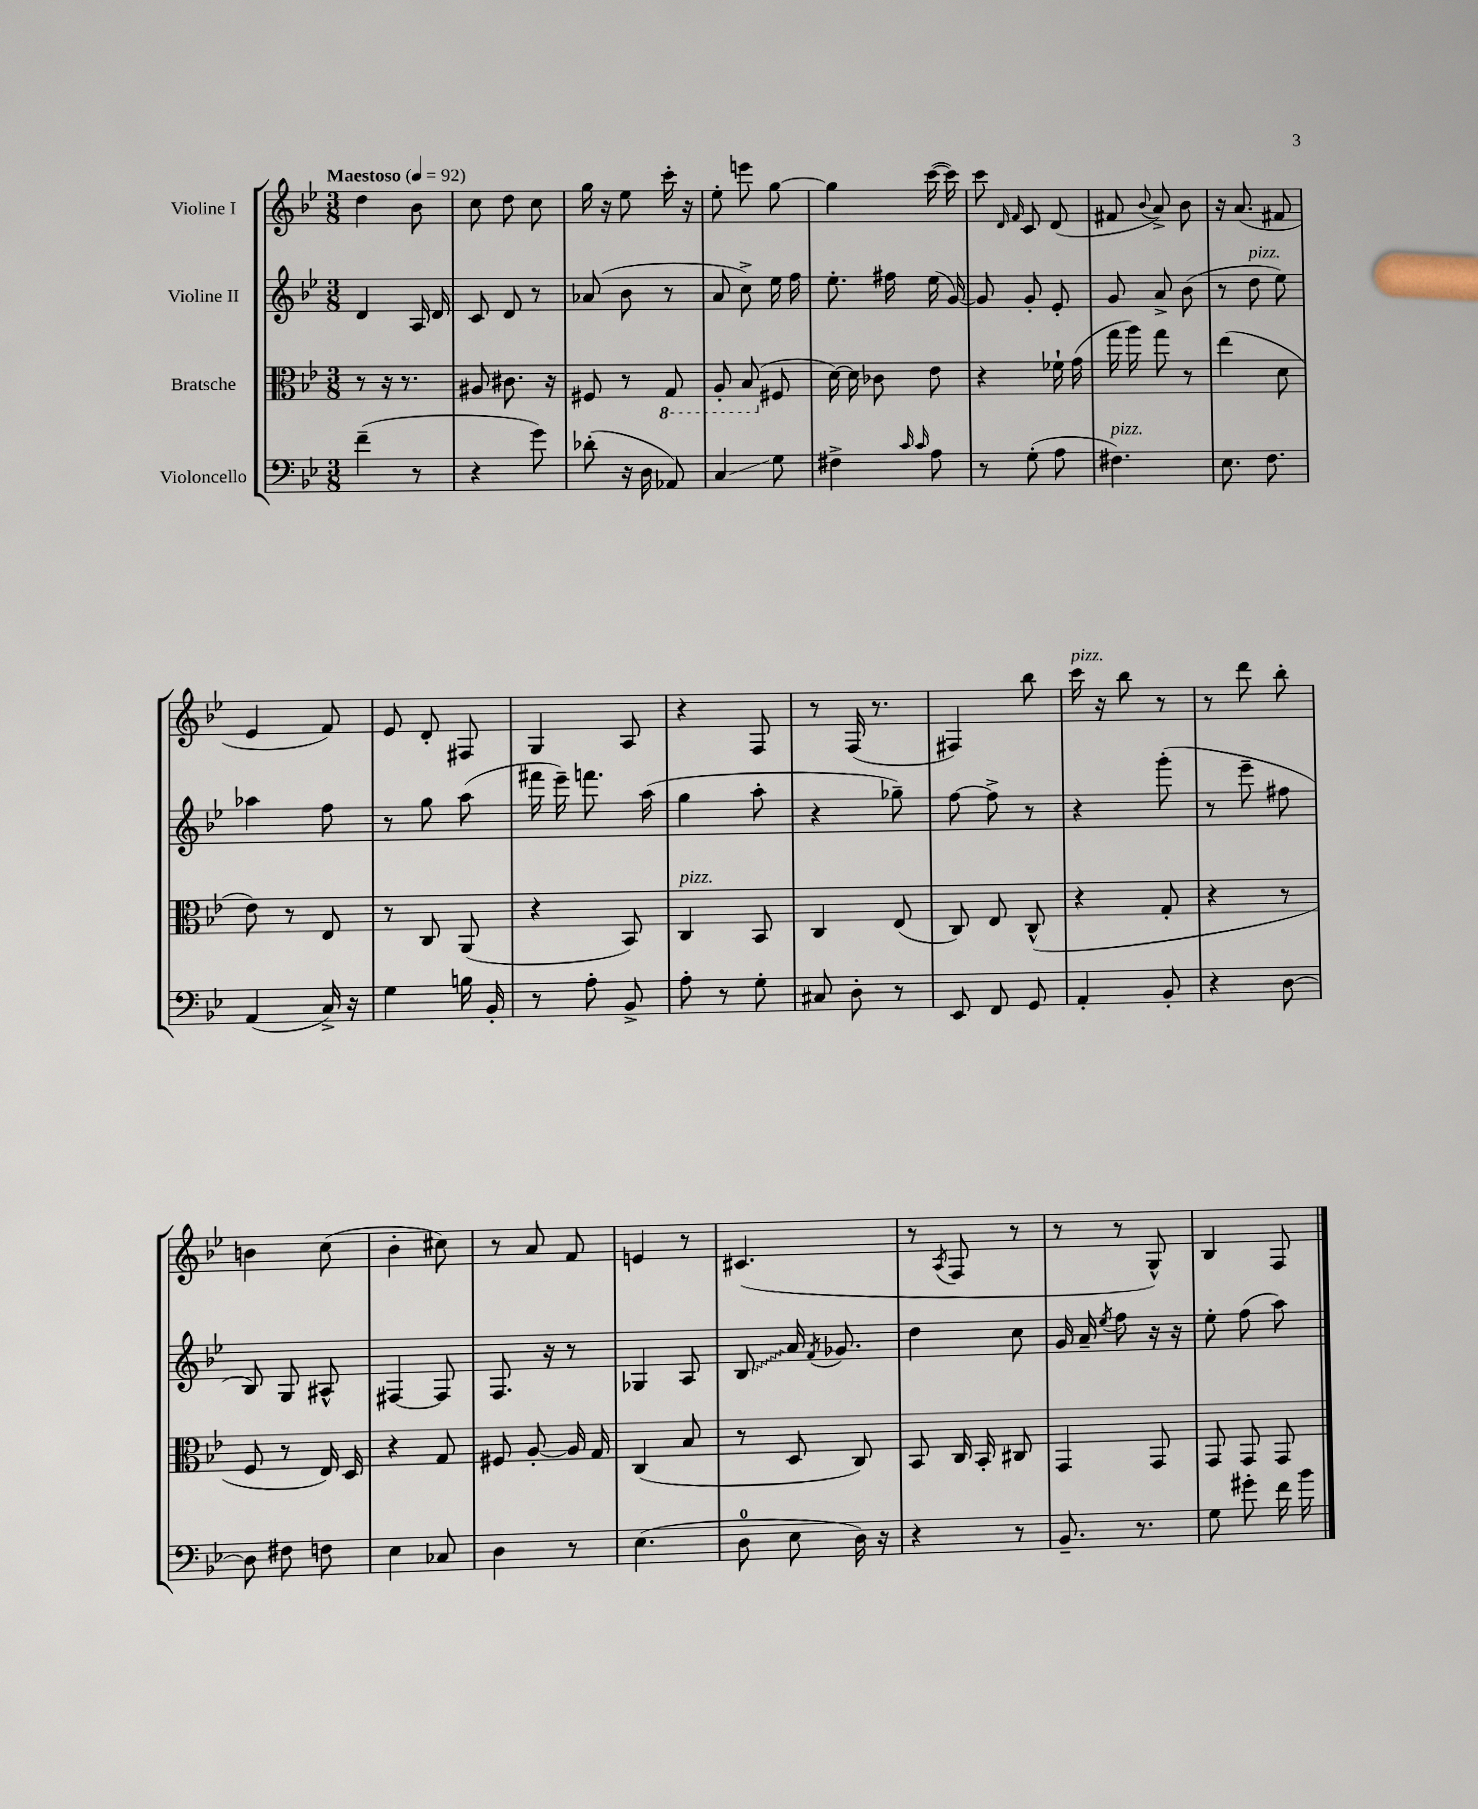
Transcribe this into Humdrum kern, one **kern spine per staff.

**kern	**kern	**kern	**kern
*staff4	*staff3	*staff2	*staff1
*clefF4	*clefC3	*clefG2	*clefG2
*k[b-e-]	*k[b-e-]	*k[b-e-]	*k[b-e-]
*M3/8	*M3/8	*M3/8	*M3/8
*MM92	*MM92	*MM92	*MM92
(4f~	8r	4d	4dd
.	16r	.	.
.	8.r	.	.
8r	.	16A	8b-
.	.	16d	.
=	=	=	=
4r	8A#	8c	8cc
.	8.c#	8d	8dd
8g)	.	8r	8cc
.	16r	.	.
=	=	=	=
(8d-'	8F#	(8a-	16gg
.	.	.	16r
16r	8r	8b-	8ee-
16D	.	.	.
8AA-)	8GG	8r	16ccc'
.	.	.	16r
=	=	=	=
4C	8AA'	8a	8ee-'
.	(8BB-	8cc^)	8eee
8G	8F#	16ee-	[8gg
.	.	16ff	.
=	=	=	=
4F#^	[16d)	8.ee-'	4gg]
.	16d]	.	.
.	8c-	.	.
.	.	16ff#	.
16qqc	.	.	.
16qqc	.	.	.
8A	8e-	(16ee-	([16ccc
.	.	[16g)	16ccc])
=	=	=	=
8r	4r	8g]	8ccc
.	.	.	16qqd
.	.	.	16qqf
(8G'	.	8g'	8c
8A	16f-`	8e-'	(8d
.	(16g	.	.
=	=	=	=
4.F#)	16gg	8g	8f#
.	16aa)	.	.
.	.	.	8qqb-
.	8gg	8a^	8a^)
.	8r	(8b-	8b-
=	=	=	=
8.E-	(4ee-	8r	16r
.	.	.	(8.a
.	.	8dd	.
8.F	.	.	.
.	8d	8ee-)	8f#
=	=	=	=
(4AA	8e-)	4aa-	4e-
.	8r	.	.
16C^)	8E-	8ff	8f)
16r	.	.	.
=	=	=	=
4G	8r	8r	8e-
.	8C	8gg	8d'
16B	(8AA	(8aa	8F#
16BB-'	.	.	.
=	=	=	=
8r	4r	16fff#	4G
.	.	16eee-~)	.
8A'	.	8.fff	.
8BB-^	8BB-)	.	8A
.	.	(16aa	.
=	=	=	=
8A'	4C	4gg	4r
8r	.	.	.
8G'	8BB-	8aa'	8F
=	=	=	=
8C#	4C	4r	8r
8D'	.	.	(16F
.	.	.	8.r
8r	(8E-	8gg-~)	.
=	=	=	=
8EE-	8C)	[8ff	4F#)
8FF	8E-	8ff^]	.
8GG	(8C^^	8r	8bb-
=	=	=	=
4AA'	4r	4r	16ccc
.	.	.	16r
.	.	.	8bb-
8BB-'	8G'	(8ggg'	8r
=	=	=	=
4r	4r	8r	8r
.	.	8eee-~	8ddd
[8D	8r	8ff#	8bb-'
=	=	=	=
8D]	8F	8B-)	4b
8F#	8r	8G	.
8F	16E-)	8A#^^	(8cc
.	16D	.	.
=	=	=	=
4E-	4r	[4F#	4b-'
8C-	8G	8F#]	8cc#)
=	=	=	=
4D	8F#	8.F	8r
.	[8A'	.	8a
.	.	16r	.
8r	16A]	8r	8f
.	16G	.	.
=	=	=	=
(4.E-	(4C	4G-	4e
.	8B-	8A	8r
=	=	=	=
8D	8r	8B-	(4.c#
8E-	8D	16a	.
.	.	8qf	.
.	.	8.g-	.
16D)	8C)	.	.
16r	.	.	.
=	=	=	=
4r	8BB-	4dd	8r
.	.	.	8qA
.	16C	.	8F
.	16BB-'	.	.
8r	8C#	8cc	8r
=	=	=	=
8.BB-~	4GG	16g	8r
.	.	16a~	.
.	.	8qee-	.
.	.	8ff	8r
8.r	.	.	.
.	8GG	16r	8G^^)
.	.	16r	.
=	=	=	=
8G	8GG	8ee-'	4B-
8g#'	8GG	(8ff	.
16f	8GG	8aa)	8F
16b-	.	.	.
==	==	==	==
*-	*-	*-	*-
